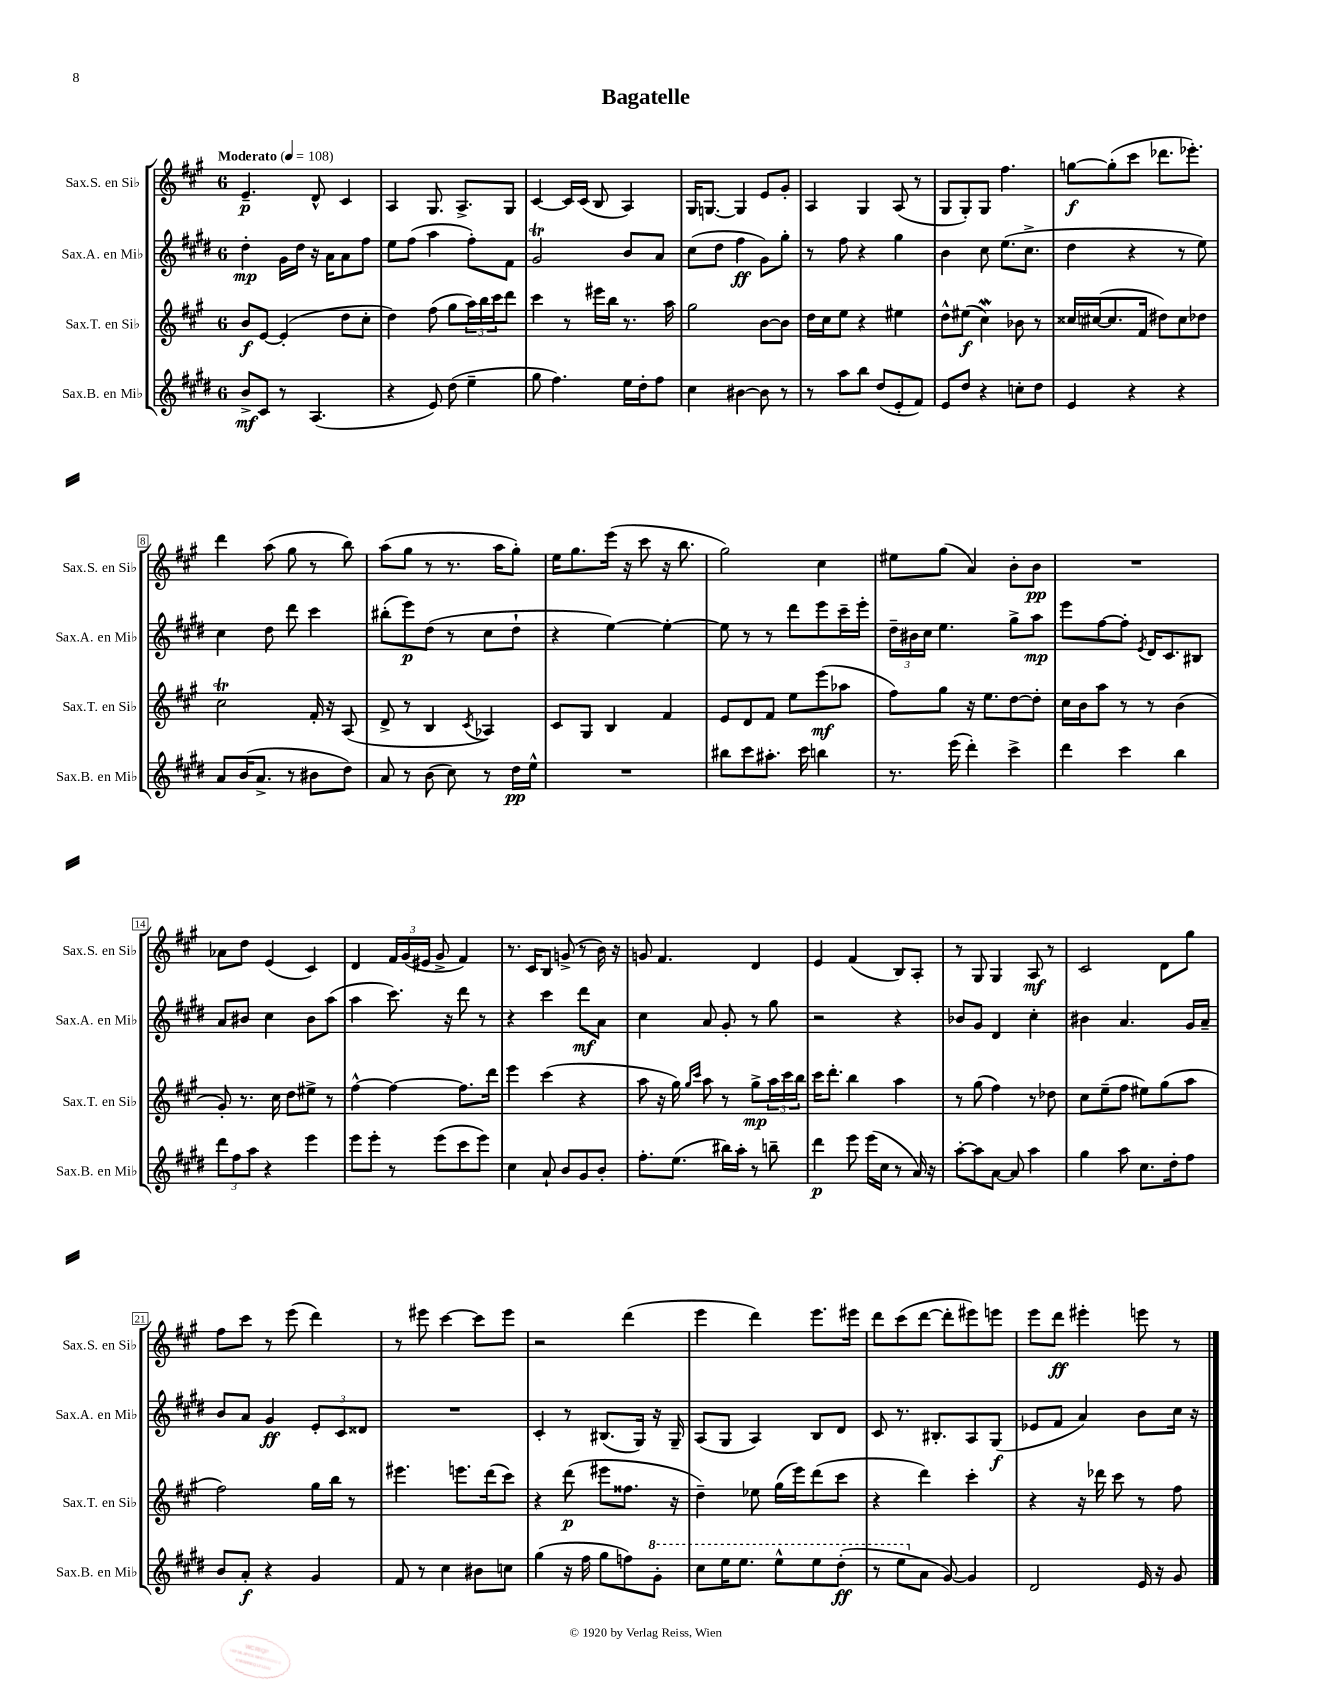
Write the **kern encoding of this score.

**kern	**kern	**kern	**kern
*staff4	*staff3	*staff2	*staff1
*clefG2	*clefG2	*clefG2	*clefG2
*k[f#c#g#d#]	*k[f#c#g#]	*k[f#c#g#d#]	*k[f#c#g#]
*M6/8	*M6/8	*M6/8	*M6/8
*MM108	*MM108	*MM108	*MM108
8b^/L	8b/L	4dd#'\	4.e~/
8c#/J	[8e/J	.	.
8r	(4e'/]	16g#\LL	.
.	.	16dd#\JJ	.
(4.A/	.	16r	8d^^/
.	.	16a\LK	.
.	8dd\L	8a\	4c#/
.	8cc#'\J	8ff#\J	.
=	=	=	=
4r	4dd\)	8ee\L	4A/
.	.	(8ff#\J	.
8e/)	(8ff#\	4aa\	8.G#/
(8dd#\	8gg#\L	.	.
.	.	.	8.A^/L
4ee~\	24aa\L)	8ff#'\L)	.
.	24bb\	.	.
.	24ccc#\J	.	.
.	8ddd\J	8f#\J	8G#/J
=	=	=	=
8gg#\	4ccc#\	2g#/	[4c#/
4.ff#\)	.	.	.
.	8r	.	16c#/]LL
.	.	.	(16c#/JJ
.	16eee#\LL	.	8B/
.	16bb\JJ	.	.
16ee\LL	8.r	8b/L	4A/)
16dd#'\J	.	.	.
8ff#\J	.	8a/J	.
.	16aa\	.	.
=	=	=	=
4cc#\	2gg#\	(8cc#\L	16G#/LK
.	.	.	[8.G/J
.	.	8dd#\J	.
[4b#\	.	4ff#\	4G/]
8b#\]	[8b\L	8g#\L)	8e/L
8r	8b\]J	8gg#'\J	8g#'/J
=	=	=	=
8r	16dd\LL	8r	4A/
.	16cc#\J	.	.
8aa\L	8ee\J	8ff#\	.
8bb\J	4r	4r	4G#/
(8dd#/L	.	.	.
8e'/	4ee#\	4gg#\	(8A/
8f#/J)	.	.	8r
=	=	=	=
8e/L	8dd^^\L	4b\	8G#/L
8dd#/J	(8ee#\J	.	8G#'/)
4r	4cc#\)	8cc#\	8G#/J
.	.	(8.ee\L	4.ff#\
8cc'\L	8b-\	.	.
.	.	8.cc#^\J	.
8dd#\J	8r	.	.
=	=	=	=
4e/	16cc##/LL	4dd#\	[8gg\L
.	([16cc#/J	.	.
.	8.cc#/]	.	(8gg'\]
4r	.	4r	8ccc#\J
.	16f#/Jk	.	.
.	8dd#\L)	.	8.ddd-\L
4r	8cc#\	8r	.
.	.	.	8.eee-'\J)
.	8dd-\J	8ee\)	.
=	=	=	=
8a/L	2cc#\	4cc#\	4ddd\
(16b/K	.	.	.
8.a^/J	.	.	.
.	.	8dd#\	(8aa\
8r	.	8ddd#\	8gg#\
8b#\L	16f#'/	4ccc#\	8r
.	16r	.	.
8dd#\J)	(8A/	.	8bb\)
=	=	=	=
8a/	8d^/	(8bb#'\L	(8aa\L
8r	8r	8eee\)	8gg#\J
(8b\	4B/	(8dd#\J	8r
8cc#\)	.	8r	8.r
.	8qc#/	.	.
8r	4A-/)	8cc#\L	.
.	.	.	16aa\LK
16dd#\LL	.	8dd#`\J	8gg#'\J)
16ee^^\JJ	.	.	.
=	=	=	=
2.r	8c#/L	4r	16ee\LK
.	.	.	8.gg#\
.	8G#/J	.	.
.	4B/	[4ee\)	(16eee\Jk
.	.	.	16r
.	.	.	8ccc#\
.	4f#/	4ee'\_	16r
.	.	.	8.bb\
=	=	=	=
8bb#\L	8e/L	8ee\]	2gg#\)
8ccc#\	8d/	8r	.
8.aa#'\J	8f#/J	8r	.
.	8ee\L	8ddd#\L	.
16ccc#\	.	.	.
4bb\	(8eee\	8eee\	4cc#\
.	8aa-\J	16ccc#~\L	.
.	.	16eee'\JJ	.
=	=	=	=
8.r	8ff#\L)	24dd#~\LL	8ee#\L
.	.	24b#\	.
.	.	24cc#\JJ	.
.	8gg#\J	4.ee\	(8gg#\J
(16eee\	.	.	.
4ddd#'\)	16r	.	4a/)
.	8.ee\L	.	.
4ccc#^\	[8dd\	8gg#^\L	8b'\L
.	8dd'\]J	8aa\J	8b\J
=	=	=	=
4ddd#\	16cc#\LL	8eee\L	2.r
.	16b\J	.	.
.	8aa\J	[8ff#\	.
4ccc#\	8r	8ff#'\]J	.
.	.	8qe/	.
.	8r	16d#/LK	.
.	.	8.c#/	.
4bb\	(4b\	.	.
.	.	8B#/J	.
=	=	=	=
12ddd#\L	8g#'/)	8a/L	8a-\L
12ff#\	.	.	.
.	8.r	8b#/J	8dd\J
12aa\J	.	.	.
4r	.	4cc#\	(4e/
.	16cc#\	.	.
.	8dd\L	.	.
4eee\	8ee#^\J	8b#\L	4c#/)
.	8r	(8aa\J	.
=	=	=	=
8eee\L	[4ff#^^\	4aa\	4d/
8eee'\J	.	.	.
8r	4ff#\_	8.ccc#\)	24f#/LL
.	.	.	(24g#/
.	.	.	24e#/JJ
(8eee\L	.	.	8g#^/
.	.	16r	.
8ccc#\	8.ff#\]L	8ddd#\	4f#/)
8eee\J)	.	8r	.
.	16ddd\Jk	.	.
=	=	=	=
4cc#\	4eee\	4r	8.r
.	.	.	16c#/LK
8a`/	(4ccc#\	4ccc#\	8B/J
8b/L	.	.	(8g^/
8g#/	4r	8ddd#\L	8r
8b'/J	.	8a\J	16b\)
.	.	.	16r
=	=	=	=
8.ff#'\L	8aa\	4cc#\	8g/
.	16r	.	4.f#/
(8.ee\J	16gg#\)	.	.
.	16qqgg#/LL	.	.
.	16qqccc#/JJ	.	.
.	8aa\	8a/	.
16bb#\LL)	8r	8g#'/	.
16aa'\JJ	.	.	.
8r	8gg#^\L	8r	4d/
8bb~\	24aa\L	8gg#\	.
.	24ccc#\	.	.
.	24bb\JJ	.	.
=	=	=	=
4ddd#\	16ccc#\LK	2r	4e/
.	8.ddd'\J	.	.
8eee\	4bb\	.	(4f#/
(16eee\LL	.	.	.
16cc#\JJ	.	.	.
8r	4aa\	4r	8B/L)
16a/)	.	.	8A'/J
16r	.	.	.
=	=	=	=
[8aa'\L	8r	8b-/L	8r
8aa\]	(8gg#\	8g#/J	8G#/
[8a\J	4ff#\)	4d#/	4G#/
8a/]	.	.	.
4aa\	8r	4cc#'\	8A/
.	8dd-\	.	8r
=	=	=	=
4gg#\	8cc#\L	4b#\	2c#/
.	(8ee~\	.	.
8aa\	8ff#\J	4.a/	.
8.cc#\L	8ee#\L)	.	.
.	(8gg#\	.	8d\L
16dd#'\k	.	.	.
8ff#\J	8aa\J	16g#/LL	8gg#\J
.	.	16a~/JJ	.
=	=	=	=
8b/L	2ff#\)	8b/L	8ff#\L
8a'/J	.	8a/J	8ccc#\J
4r	.	4g#/	8r
.	.	.	(8eee\
4g#/	16gg#\LL	12e'/L	4ddd\)
.	16bb\JJ	.	.
.	.	12c#/	.
.	8r	.	.
.	.	12d##/J	.
=	=	=	=
8f#/	4.eee#\	2.r	8r
8r	.	.	8eee#\
4cc#\	.	.	[4ccc#\
.	8.eee\L	.	.
8b#\L	.	.	8ccc#\]L
.	(16ddd\k	.	.
8cc\J	8ccc#\J)	.	8eee#\J
=	=	=	=
(4gg#\	4r	4c#'/	2r
16r	(8ddd\	8r	.
16ff#\	.	.	.
8gg#\L	8eee#\L	(8.B#/L	.
8ff\)	8.ff##\J	.	(4ddd\
.	.	16G#/Jk)	.
8gg#'\J	.	16r	.
.	16r	16G#~/	.
=	=	=	=
8ccc#\L	4dd~\)	(8A/L	4eee\
16eee\K	.	8G#/J	.
8.eee\J	.	.	.
.	8ee-\	4A/)	4ddd\)
8eee^^\L	(16gg#\LL	.	.
.	16eee\J)	.	.
8eee\	(8ddd\	8B/L	8.eee\L
(8ddd#'\J	8ccc#\J	8d#/J	.
.	.	.	16eee#\Jk
=	=	=	=
8r	4r	8c#/	8ddd\L
8eee\L	.	8.r	(8ccc#\
8a\J	4ddd\)	.	[8ddd\J
.	.	8.B#'/L	.
[8g#/)	.	.	8ddd'\]L
4g#/]	4ccc#'\	8A/	8eee#\)
.	.	(8G#/J	8eee\J
=	=	=	=
2d#/	4r	8e-/L	8eee\L
.	.	8f#/J	8ddd\J
.	16r	4a/)	4eee#'\
.	16ddd-\	.	.
.	8ccc#\	.	.
16e/	8r	8b\L	8eee\
16r	.	.	.
8g#/	8ff#\	16cc#\Jk	8r
.	.	16r	.
==	==	==	==
*-	*-	*-	*-
